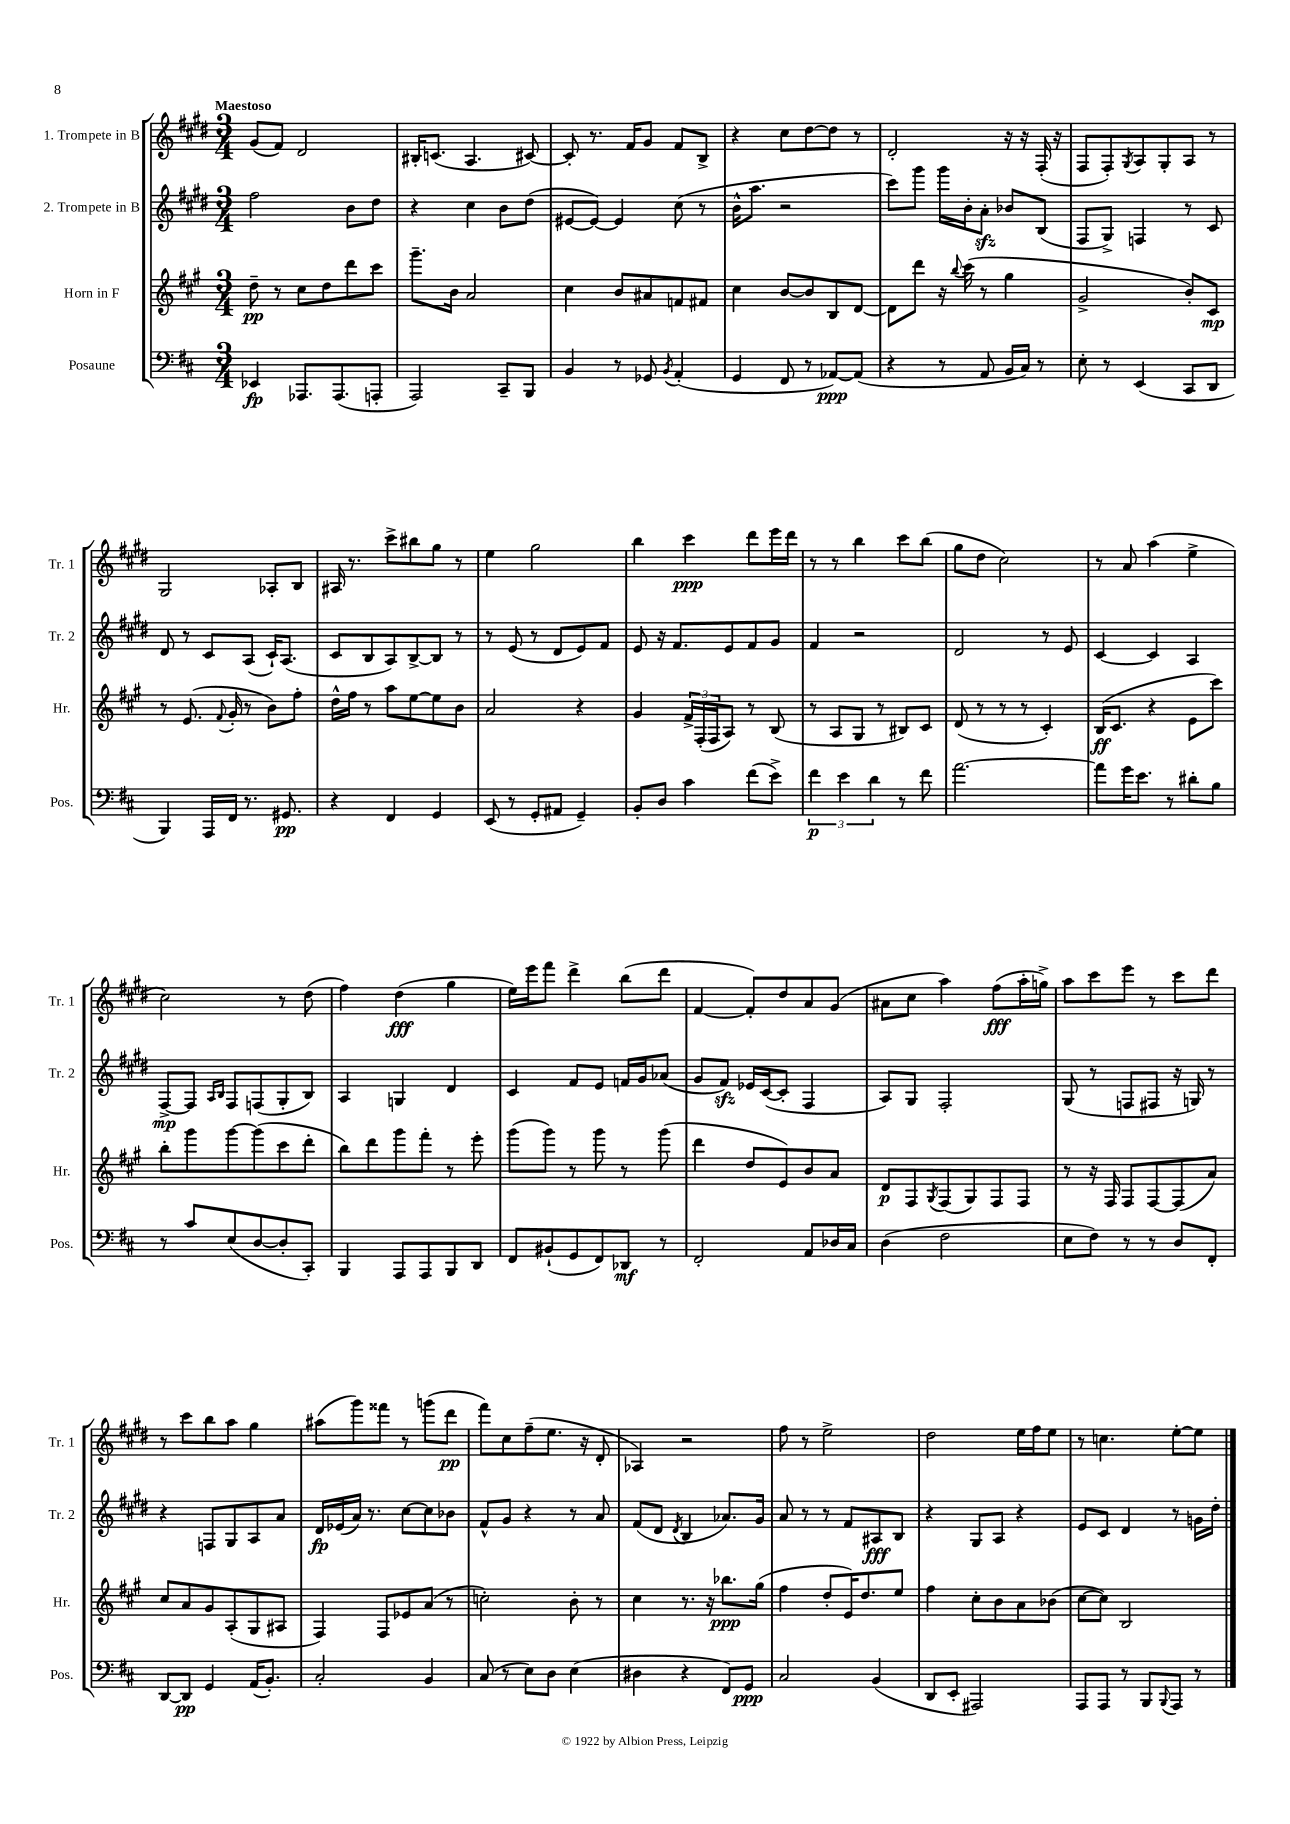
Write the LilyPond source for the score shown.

<<
\new StaffGroup <<
\new Staff = "s0" \with { instrumentName = "1. Trompete in B" shortInstrumentName = "Tr. 1" } {
    \clef treble \key e \major \numericTimeSignature \time 3/4 \tempo "Maestoso"
    gis'8( fis'8) dis'2 |
    bis16-. c'8.( a4. cis'8~) |
    cis'8-. r8. fis'16 gis'8 fis'8 b8-> |
    r4 cis''8 dis''8~ dis''8 r8 |
    dis'2-. r16 r16 fis16-.( r16 |
    fis8 fis8-.) \acciaccatura { gis8 } a8 gis8-. a8 r8 |
    gis2 aes8-. b8 |
    ais16 r8. cis'''8-> bis''8 gis''8 r8 |
    e''4 gis''2 |
    b''4 cis'''4\ppp dis'''8 e'''16 dis'''16 |
    r8 r8 b''4 cis'''8 b''8( |
    gis''8 dis''8 cis''2) |
    r8 a'8 a''4( e''4-> |
    cis''2) r8 dis''8( |
    fis''4) dis''4\fff( gis''4 |
    e''16) e'''16 fis'''8 dis'''4-> b''8( dis'''8 |
    fis'4~ fis'8-.) dis''8 a'8 gis'8( |
    ais'8 cis''8 a''4) fis''8\fff( a''16-. g''16->) |
    a''8 cis'''8 e'''8 r8 cis'''8 dis'''8 |
    r8 cis'''8 b''8 a''8 gis''4 |
    ais''8( gis'''8) fisis'''8 r8 g'''8( dis'''8\pp |
    fis'''8) cis''8 fis''8--( e''8. r16 dis'8-. |
    aes4) r2 |
    fis''8 r8 e''2-> |
    dis''2 e''16 fis''16 e''8 |
    r8 c''4. e''8~-. e''8 \bar "|." |
}
\new Staff = "s1" \with { instrumentName = "2. Trompete in B" shortInstrumentName = "Tr. 2" } {
    \clef treble \key e \major \numericTimeSignature \time 3/4
    fis''2 b'8 dis''8 |
    r4 cis''4 b'8 dis''8( |
    eis'8~ eis'8~) eis'4 cis''8( r8 |
    b'16-^ a''8. r2 |
    cis'''8) gis'''8 gis'''16 b'16-. a'8-.\sfz bes'8 b8( |
    fis8 gis8->) f4 r8 cis'8 |
    dis'8 r8 cis'8 a8( cis'16-!) a8.( |
    cis'8 b8 a8) b8~-> b8 r8 |
    r8 e'8( r8 dis'8 e'8) fis'8 |
    e'8 r16 fis'8. e'8 fis'8 gis'8 |
    fis'4 r2 |
    dis'2 r8 e'8 |
    cis'4~ cis'4 a4 |
    fis8~->\mp fis8 \grace { a16 b16 } fis8 f8( gis8-. b8) |
    a4 g4 dis'4 |
    cis'4 fis'8 e'8 f'16 gis'16 aes'8( |
    gis'8 fis'8\sfz) ees'16 cis'16~( cis'8-. fis4 |
    a8) gis8 fis2-. |
    gis8( r8 f8 fis8 r16 g16) r8 |
    r4 f8 gis8 a8 a'8 |
    dis'16\fp ees'16( a'16) r8. cis''8~ cis''8 bes'8 |
    fis'8-^ gis'8 r4 r8 a'8 |
    fis'8( dis'8 \acciaccatura { dis'8 } b4 aes'8.) gis'16 |
    a'8 r8 r8 fis'8 ais8\fff b8 |
    r4 gis8 a8 r4 |
    e'8 cis'8 dis'4 r8 g'16 dis''16-. \bar "|." |
}
\new Staff = "s2" \with { instrumentName = "Horn in F" shortInstrumentName = "Hr." } {
    \clef treble \key a \major \numericTimeSignature \time 3/4
    d''8--\pp r8 cis''8 d''8 d'''8 cis'''8 |
    gis'''8.-- b'16 a'2 |
    cis''4 b'8 ais'8 f'8 fis'8 |
    cis''4 b'8~ b'8 b8 d'8~ |
    d'8 d'''8 r16 \appoggiatura { b''8 } cis'''16( r8 gis''4 |
    gis'2-> b'8-.) cis'8\mp |
    r8 e'8.( \appoggiatura { fis'8 } gis'16-. r8 b'8) fis''8-. |
    d''16-^ fis''16 r8 a''8 e''8~ e''8 b'8 |
    a'2 r4 |
    gis'4 \tuplet 3/2 { fis'16-> fis16-.( fis16 } a8) r8 b8( |
    r8 a8 gis8 r8 bis8) cis'8 |
    d'8( r8 r8 r8 cis'4-.) |
    b16\ff( cis'8. r4 e'8 cis'''8) |
    b''8-. gis'''8 gis'''8~ gis'''8( cis'''8 d'''8-. |
    b''8) d'''8 gis'''8 fis'''8-. r8 e'''8-. |
    gis'''8( gis'''8) r8 gis'''8 r8 gis'''8( |
    d'''4 d''8 e'8) b'8 a'8 |
    d'8\p fis8 \acciaccatura { gis8 } fis8( gis8) fis8 fis8 |
    r8 r16 fis16 fis8 fis8~ fis8( a'8) |
    cis''8 a'8 gis'8 a8-.( gis8 ais8 |
    fis4) fis8 ees'8 a'8( r8 |
    c''2-.) b'8-. r8 |
    cis''4 r8. r16 bes''8.\ppp gis''16( |
    fis''4 d''8-. e'16) d''8. e''8 |
    fis''4 cis''8-. b'8 a'8 bes'8( |
    cis''8~ cis''8) b2 \bar "|." |
}
\new Staff = "s3" \with { instrumentName = "Posaune" shortInstrumentName = "Pos." } {
    \clef bass \key d \major \numericTimeSignature \time 3/4
    ees,4\fp aes,,8. aes,,8.( a,,8-. |
    a,,2) cis,8-- b,,8 |
    b,4 r8 ges,8 \acciaccatura { b,8 } a,4-.( |
    g,4 fis,8 r8 aes,8~\ppp) aes,8( |
    r4 r8 a,8 b,16 cis16) r8 |
    e8-. r8 e,4( cis,8 d,8 |
    b,,4) a,,16 fis,16 r8. gis,8.\pp |
    r4 fis,4 g,4 |
    e,8( r8 g,8-. ais,8 g,4--) |
    b,8-. d8 cis'4 fis'8( e'8->) |
    \tuplet 3/2 { fis'4\p e'4 d'4 } r8 fis'8 |
    a'2.~ |
    a'8 g'16 e'8. r8 dis'8-. b8 |
    r8 cis'8 e8( d8~ d8-. cis,8-.) |
    b,,4 a,,8 a,,8 b,,8 d,8 |
    fis,8 bis,8-!( g,8 fis,8) des,8\mf r8 |
    fis,2-. a,8 des16 cis16 |
    d4( fis2 |
    e8 fis8) r8 r8 d8 fis,8-. |
    d,8~ d,8\pp g,4 a,16( b,8.-.) |
    cis2-. b,4 |
    cis8( r8 e8) d8 e4( |
    dis4 r4 fis,8) g,8\ppp |
    cis2 b,4( |
    d,8 e,8-. ais,,2) |
    a,,8 a,,8 r8 b,,8 \appoggiatura { b,,8 } a,,8 r8 \bar "|." |
}
>>
>>
\layout { \context { \Score \remove "Bar_number_engraver" } }
